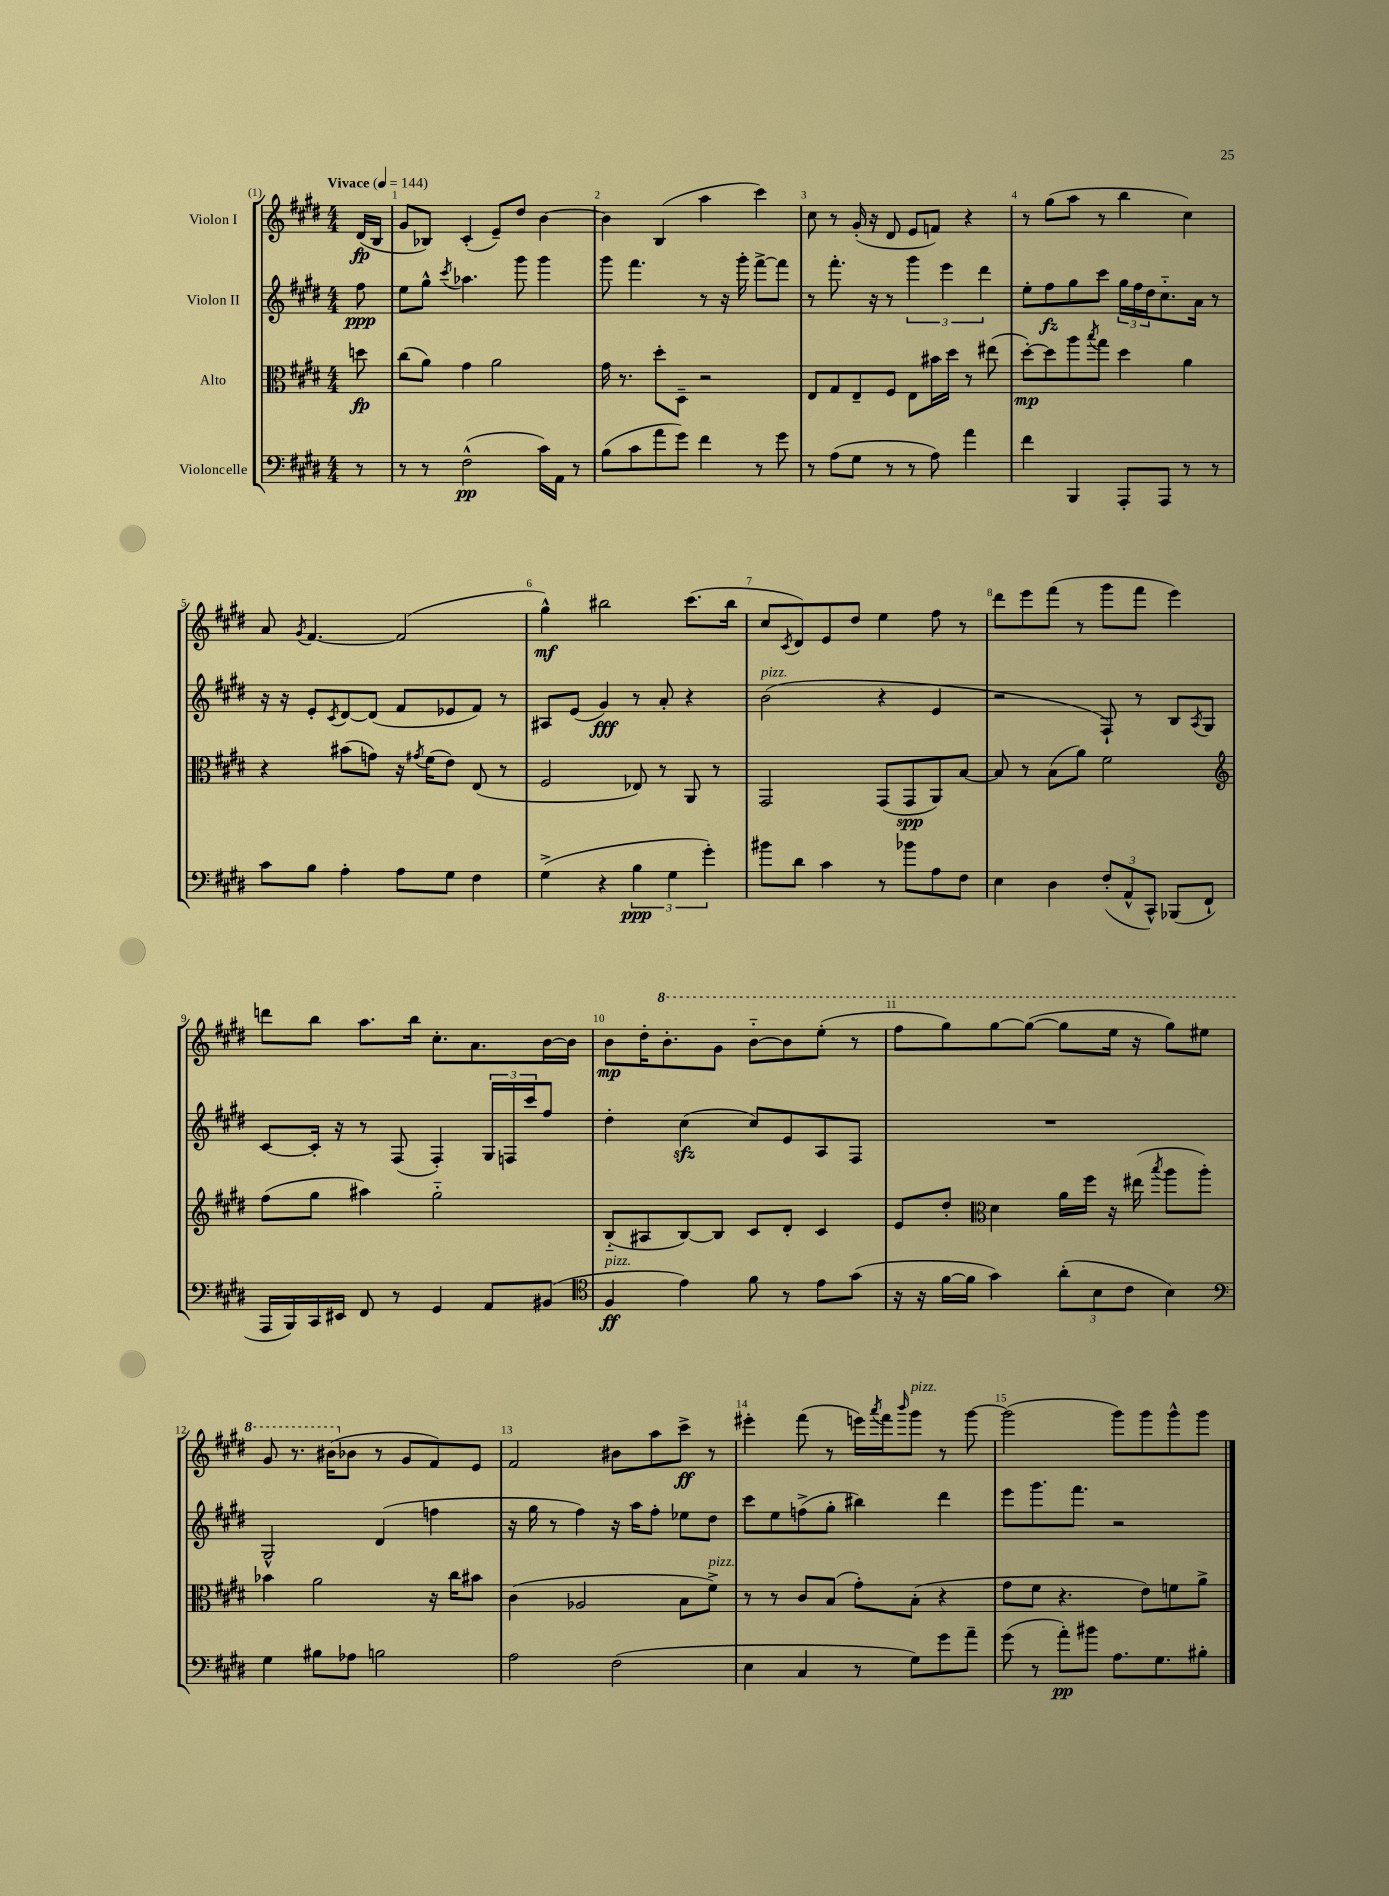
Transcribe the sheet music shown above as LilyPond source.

<<
\new StaffGroup <<
\new Staff = "s0" \with { instrumentName = "Violon I" } {
    \clef treble \key e \major \numericTimeSignature \time 4/4 \partial 8 \tempo "Vivace" 4 = 144
    dis'16\fp( b16 |
    gis'8 bes8) cis'4-.( e'8--) dis''8 b'4~ |
    b'4 b4( a''4 cis'''4) |
    cis''8 r8 gis'16-.( r16 dis'8 e'8 f'8) r4 |
    r8 gis''8( a''8 r8 b''4 cis''4) |
    a'8 \acciaccatura { gis'8 } fis'4.~ fis'2( |
    gis''4-^\mf) bis''2 cis'''8.( bis''16 |
    cis''8 \acciaccatura { cis'8 } dis'8) e'8 dis''8 e''4 fis''8 r8 |
    dis'''8 e'''8 fis'''8( r8 gis'''8 fis'''8 e'''4) |
    d'''8 b''8 a''8. b''16 cis''8.-. a'8. b'16~ b'16 |
    b'8\mp dis''16-. \ottava #1 b''8.-. gis''8 b''8~-_ b''8 e'''8-.( r8 |
    fis'''8 gis'''8) gis'''8~ gis'''8~( gis'''8 e'''16 r16 gis'''8) eis'''8 |
    gis''8 r8. bis''16( \ottava #0 bes'8 r8 gis'8 fis'8) e'8 |
    fis'2 bis'8 a''8 cis'''8->\ff r8 |
    eis'''4-. fis'''8( r8 e'''16) \acciaccatura { a'''8 } fis'''16 \grace { b'''16 } gis'''8^\markup { \italic "pizz." } r8 gis'''8~ |
    gis'''2( gis'''8) gis'''8 gis'''8-^ gis'''8 \bar "|." |
}
\new Staff = "s1" \with { instrumentName = "Violon II" } {
    \clef treble \key e \major \numericTimeSignature \time 4/4 \partial 8
    fis''8\ppp |
    e''8 gis''8-^ \acciaccatura { cis'''8 } aes''4. gis'''8 gis'''4 |
    gis'''8 fis'''4. r8 r16 gis'''16-. fis'''8~-> fis'''8 |
    r8 fis'''8.-. r16 r8 \tuplet 3/2 { gis'''4 e'''4 dis'''4 } |
    e''8-. fis''8\fz gis''8 cis'''8 \tuplet 3/2 { gis''16 fis''16 dis''16 } cis''8.-_ a'16 r8 |
    r16 r16 e'8-. \acciaccatura { cis'8 } dis'8~ dis'8( fis'8 ees'8 fis'8) r8 |
    ais8 e'8( gis'4\fff) r8 a'8-. r4 |
    b'2^\markup { \italic "pizz." }( r4 e'4 |
    r2 fis8-!) r8 b8 \acciaccatura { a8 } gis8 |
    cis'8~ cis'16-. r16 r8 fis8( fis4-.) \tuplet 3/2 { gis16 f16 cis'''16 } fis''8 |
    dis''4-. cis''4\sfz( cis''8) e'8 a8 fis8 |
    R1 |
    gis2-^ dis'4( f''4 |
    r16 gis''16 r8 fis''4) r16 a''16 fis''8-. ees''8 dis''8 |
    cis'''8 e''8 f''8->( gis''8-. bis''4) dis'''4 |
    e'''8 gis'''8. fis'''8. r2 \bar "|." |
}
\new Staff = "s2" \with { instrumentName = "Alto" } {
    \clef alto \key e \major \numericTimeSignature \time 4/4 \partial 8
    d''8\fp |
    cis''8( a'8) gis'4 a'2 |
    gis'16 r8. dis''8-. dis8-- r2 |
    e8 gis8 e8-- fis8 e8 bis'16 dis''16 r8 eis''8( |
    dis''8~-.\mp) dis''8 a''8 \acciaccatura { b''8 } gis''8 dis''4 a'4 |
    r4 bis'8( g'8) r16 \acciaccatura { gis'8 } fis'16( e'8) e8( r8 |
    fis2 ees8) r8 a,8 r8 |
    gis,2 gis,8( gis,8\spp a,8) b8~ |
    b8 r8 b8( a'8) fis'2 |
    \clef treble fis''8( gis''8 ais''4) gis''2-_ |
    b8-_( ais8 b8~) b8 cis'8 dis'8-. cis'4 |
    e'8 dis''8-. \clef alto dis'4 a'16 fis''16 r16 eis''16( \acciaccatura { b''8 } a''8 a''8-.) |
    bes'4 a'2 r16 cis''16 bis'8 |
    cis'4( aes2 b8 fis'8->^\markup { \italic "pizz." }) |
    r8 r8 cis'8 b8( gis'8-.) b8-.( r4 |
    gis'8 fis'8 r4. e'8) f'8 a'8-> \bar "|." |
}
\new Staff = "s3" \with { instrumentName = "Violoncelle" } {
    \clef bass \key e \major \numericTimeSignature \time 4/4 \partial 8
    r8 |
    r8 r8 fis2-^\pp( cis'16) a,16 r8 |
    b8( cis'8 a'8 gis'8) fis'4 r8 gis'8 |
    r8 a8( gis8 r8 r8 a8) a'4 |
    fis'4 b,,4 a,,8-. a,,8 r8 r8 |
    cis'8 b8 a4-. a8 gis8 fis4 |
    gis4->( r4 \tuplet 3/2 { b4\ppp gis4 gis'4-.) } |
    bis'8 dis'8 cis'4 r8 bes'8 a8 fis8 |
    e4 dis4 \tuplet 3/2 { fis8-.( a,8-^ cis,8-^) } bes,,8( fis,8-! |
    a,,16 b,,16) cis,16 eis,16 fis,8 r8 gis,4 a,8 bis,8( |
    \clef tenor fis4\ff^\markup { \italic "pizz." } e'4) fis'8 r8 e'8 gis'8( |
    r16 r16 fis'16~ fis'16 gis'4) \tuplet 3/2 { a'8-.( b8 cis'8 } b4) |
    \clef bass gis4 bis8 aes8 b2 |
    a2 fis2( |
    e4 cis4 r8 gis8) gis'8 a'8-- |
    gis'8( r8 a'8-.\pp) bis'8 a8. gis8. bis8-. \bar "|." |
}
>>
>>
\layout { \context { \Score \override BarNumber.break-visibility = ##(#f #t #t) barNumberVisibility = #all-bar-numbers-visible } }
